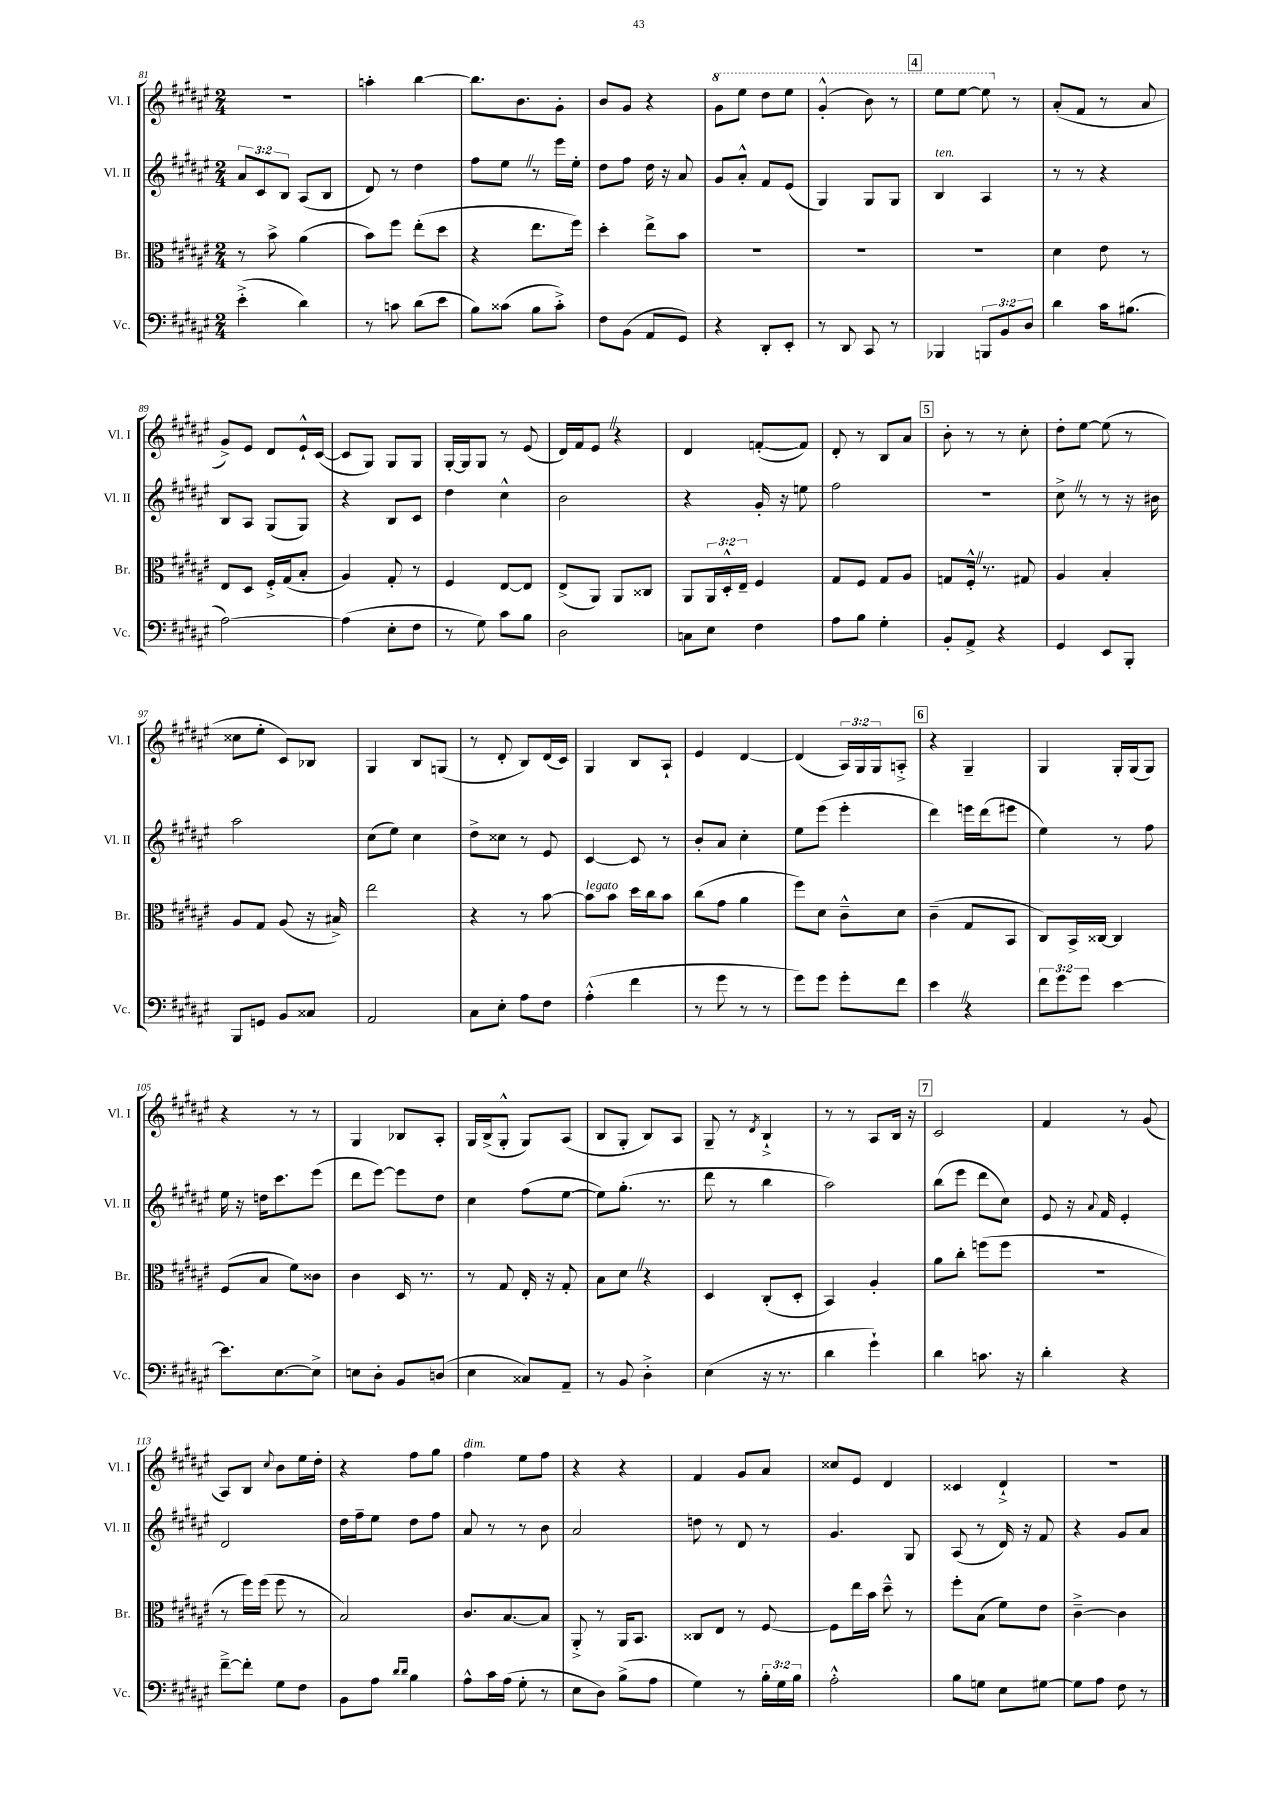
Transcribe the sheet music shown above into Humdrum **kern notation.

**kern	**kern	**kern	**kern
*part4	*part3	*part2	*part1
*staff4	*staff3	*staff2	*staff1
*I"Vc.	*I"Br.	*I"Vl. II	*I"Vl. I
*I'Vc.	*I'Br.	*I'Vl. II	*I'Vl. I
*clefF4	*clefC3	*clefG2	*clefG2
*k[f#c#g#d#a#e#]	*k[f#c#g#d#a#e#]	*k[f#c#g#d#a#e#]	*k[f#c#g#d#a#e#]
*M2/4	*M2/4	*M2/4	*M2/4
=81	=81	=81	=81
(4e#'^\	8r	12a#/L	2r
.	.	12c#/	.
.	8b^\	.	.
.	.	12B/J	.
4d#\)	(4a#\	(8A#/L	.
.	.	8B/J	.
=82	=82	=82	=82
8r	8b\L)	8d#/)	4aan'\
8cn\	8ff#\J	8r	.
(8d#\L	(8ee#'\L	4dd#\	[4bb\
8e#\J	8dd#\J	.	.
=83	=83	=83	=83
8B\L)	4r	8ff#\L	8.bb\L]
(8c##X\J	.	8ee#Z\J	.
.	.	.	8.b\
8B\L	8.ee#\L	8r	.
8c##'^\J)	.	16eee#\LL	8g#'\J
.	16ff#\Jk)	16ee#'\JJ	.
=84	=84	=84	=84
8F#\L	4dd#'\	8dd#\L	8b/L
(8BB\J	.	8ff#\J	8g#/J
8AA#/L	8ee#^\L	16dd#\	4r
.	.	16r	.
8GG#/J)	8b\J	8a#/	.
=85	=85	=85	=85
*	*	*	*8va
4r	2r	8g#/L	8gg#\L
.	.	8a#'^^/J	8eee#\J
8DD#'/L	.	8f#/L	8ddd#\L
8EE#'/J	.	(8e#/J	8eee#\J
=86	=86	=86	=86
8r	2r	4G#/)	(4gg#'^^/
8DD#/	.	.	.
8CC#/	.	8G#/L	8bb\)
8r	.	8G#/J	8r
!!LO:REH:place=s1:t=4
=87	=87	=87	=87
!	!	!LO:TX:a:i:t=ten.	!
4BBB-X/	2r	4B/	8eee#\L
.	.	.	[8eee#\J
12BBBn/L	.	4A#/	8eee#\]
12BB/	.	.	.
*	*	*	*X8va
.	.	.	8r
12D#/J	.	.	.
=88	=88	=88	=88
4d#\	4d#\	8r	(8a#'/L
.	.	8r	8f#/J
16c#\KL	8e#\	4r	8r
(8.B#X\J	.	.	.
.	8r	.	8a#/
!!LO:LB:g=z
=89	=89	=89	=89
[2A#\)	8E#/L	8B/L	8g#^/L)
.	8D#/J	8A#/J	8e#/J
.	16F#'^/LL	(8G#/L	8d#/L
.	(16G#/J	.	.
.	8B'/J	8G#/J)	16e#`^^/L
.	.	.	([16c#/JJ
=90	=90	=90	=90
(4A#\]	4A#/)	4r	8c#/L]
.	.	.	8G#/J)
8E#'\L	8G#'/	8B/L	8G#/L
8F#\J	8r	8c#/J	8G#/J
=91	=91	=91	=91
8r	4F#/	4dd#\	[16G#'/LL
.	.	.	16G#/J]
8G#\)	.	.	8G#/J
8c#\L	[8E#/L	4cc#^^\	8r
8B\J	8E#/J]	.	(8e#/
=92	=92	=92	=92
2D#\	(8E#^/L	2b\	16d#/LL)
.	.	.	16f#/J
.	8AA#/J)	.	8e#Z/J
.	8AA#/L	.	4r
.	8C##X/J	.	.
=93	=93	=93	=93
8Cn\L	8AA#/L	4r	4d#/
8E#\J	24AA#/L	.	.
.	24D#'^^/	.	.
.	24E#~/JJ	.	.
4F#\	4F#/	16g#'/	([8fn'/L
.	.	16r	.
.	.	8een\	8f/J])
=94	=94	=94	=94
8A#\L	8G#/L	2ff#\	8d#'/
8B\J	8F#/J	.	8r
4G#'\	8G#/L	.	8B/L
.	8A#/J	.	8a#/J
!!LO:REH:place=s1:t=5
=95	=95	=95	=95
8BB'/L	8Gn/L	2r	8b'\
8AA#^/J	16F#'^^Z/Jk	.	8r
.	8.r	.	.
4r	.	.	8r
.	8G#X/	.	8cc#'\
=96	=96	=96	=96
4GG#/	4A#/	8cc#^Z\	8dd#'\L
.	.	8r	[8ee#\J
8EE#/L	4B'/	8r	(8ee#\]
8BBB'/J	.	16r	8r
.	.	16b#X\	.
!!LO:LB:g=z
=97	=97	=97	=97
8BBB/L	8A#/L	2aa#\	8cc##X\L
8GGn/J	8G#/J	.	8ee#'\J
8BB/L	(8A#/	.	8c#/L)
8C##X/J	16r	.	8B-X/J
.	16B#X^/)	.	.
=98	=98	=98	=98
2AA#/	2ee#\	(8cc#\L	4G#/
.	.	8ee#\J)	.
.	.	4cc#\	8B/L
.	.	.	(8Gn/J
=99	=99	=99	=99
8C#\L	4r	8dd#^\L	8r
8E#'\J	.	8cc##X\J	8d#'/
8A#\L	8r	8r	8B/L)
8F#\J	[8b\	8e#/	(16d#/L
.	.	.	16c#/JJ)
=100	=100	=100	=100
!	!LO:TX:a:i:t=legato	!	!
(4A#'^^\	8b\L]	[4c#/	4G#/
.	8b\J	.	.
4f#\	16dd#\LL	8c#/]	8B/L
.	16cc#\J	.	.
.	8b\J	8r	8A#`/J
=101	=101	=101	=101
8r	(8cc#\L	8b'/L	4e#/
8g#\	8g#\J	8a#/J	.
8r	4a#\	4cc#'\	[4d#/
8r	.	.	.
=102	=102	=102	=102
8g#\L)	8ff#\L)	8ee#\L	(4d#/]
8g#\J	8d#\J	(8eee#\J	.
8g#'\L	8c#~^^\L	4eee#'\	24A#/LL)
.	.	.	24G#/
.	.	.	24G#/J
8f#\J	8d#\J	.	8An'^/J
!!LO:REH:place=s1:t=6
=103	=103	=103	=103
4e#Z\	(4c#~\	4ddd#\)	4r
4r	8G#/L	16eeen\LL	4G#~/
.	.	(16ddd#\J	.
.	8BB/J	8eee#X\J	.
=104	=104	=104	=104
12f#\L	8C#/L)	4ee#\)	4G#/
12g#\	.	.	.
.	16BB^/L	.	.
12g#\J	.	.	.
.	[16C##X/JJ	.	.
[4e#\	4C##/]	8r	16G#'/LL
.	.	.	(16G#/J
.	.	8ff#\	8G#/J)
!!LO:LB:g=z
=105	=105	=105	=105
8.e#\L]	(8F#/L	16ee#\	4r
.	.	16r	.
.	8B/J	16ddn\KL	.
[8.E#\	.	8.ccc#\	.
.	8f#\L)	.	8r
8E#^\J]	8c##X\J	(8eee#\J	8r
=106	=106	=106	=106
8En\L	4c#\	8ddd#\L	4G#/
8D#'\J	.	[8eee#\J)	.
8BB/L	16D#/	8eee#\L]	8B-X/L
.	8.r	.	.
(8Dn/J	.	8dd#\J	8A#'/J
=107	=107	=107	=107
4E#\	8r	4cc#\	16G#/LL
.	.	.	(16B^/J
.	8G#/	.	8G#'^^/J
8C##X/L)	16E#'/	(8ff#\L	8G#/L)
.	16r	.	.
8AA#~/J	8G#'/	[8ee#\J	(8A#/J
=108	=108	=108	=108
8r	8B\L	8ee#\L])	8B/L
8BB/	8d#Z\J	(8.gg#'\J	8G#'/J
4D#'^\	4r	.	8B/L)
.	.	8.r	.
.	.	.	8A#/J
=109	=109	=109	=109
(4E#\	4D#/	8ddd#\	8G#~/
.	.	8r	8r
.	.	.	8qd#/
16r	(8C#'/L	4bb\	4B`^/
8.r	.	.	.
.	8D#'/J	.	.
=110	=110	=110	=110
4d#\	4BB/)	2aa#\)	8r
.	.	.	8r
4g#`\)	4A#'/	.	8A#/L
.	.	.	16B/Jk
.	.	.	16r
!!LO:REH:place=s1:t=7
=111	=111	=111	=111
4d#\	8a#\L	(8bb\L	2c#/
.	8cc#'\J	8eee#\J	.
8.cn\	(8ffn\L	8ddd#\L	.
.	8ff\J	8cc#\J)	.
16r	.	.	.
=112	=112	=112	=112
4d#'\	2r	8e#/	4f#/
.	.	16r	.
.	.	8qqa#/	.
.	.	16f#/	.
4r	.	4e#'/	8r
.	.	.	(8g#/
!!LO:LB:g=z
=113	=113	=113	=113
[8f#~^\L	8r	2d#/	8A#/L)
8f#'\J]	16ff#\LL)	.	8B/J
.	(16ff#\JJ	.	.
.	.	.	8qqcc#/
8G#\L	8ff#\	.	8b\L
8F#\J	8r	.	16ee#\L
.	.	.	16dd#'\JJ
=114	=114	=114	=114
8BB\L	2B/)	16dd#\LL	4r
.	.	16ff#~\J	.
8A#\J	.	8ee#\J	.
16qqd#/LL	.	.	.
16qqd#/JJ	.	.	.
4B\	.	8dd#\L	8ff#\L
.	.	8ff#\J	8gg#\J
=115	=115	=115	=115
!	!	!	!LO:TX:a:i:t=dim.
8A#^^\L	8.c#/L	8a#/	4ff#\
16c#\L	.	8r	.
(16A#\JJ	[8.B/	.	.
8G#'\	.	8r	8ee#\L
8r	8B/J]	8b\	8ff#\J
=116	=116	=116	=116
8E#\L	8AA#'^/	2a#/	4r
8D#\J)	8r	.	.
(8B^\L	16AA#/KL	.	4r
.	8.BB/J	.	.
8A#\J	.	.	.
=117	=117	=117	=117
4G#\)	8C##X/L	8ddn\	4f#/
.	8E#/J	8r	.
8r	8r	8d#/	8g#/L
24B'\LL	[8F#/	8r	8a#/J
24G#\	.	.	.
24B\JJ	.	.	.
=118	=118	=118	=118
2A#'^^\	8F#\L]	4.g#/	8cc##X/L
.	16ee#\L	.	8e#/J
.	16b\JJ	.	.
.	8dd#~^^\	.	4d#/
.	8r	8G#/	.
=119	=119	=119	=119
8B\L	8ff#'\L	(8A#/	4c##X/
8Gn\J	(8B\J	8r	.
8E#\L	8f#\L)	16d#/)	4d#`^/
.	.	16r	.
[8G#X\J	8e#\J	8f#/	.
=120	=120	=120	=120
8G#\L]	[4c#~^\	4r	2r
8A#\J	.	.	.
8F#\	4c#\]	8g#/L	.
8r	.	8a#/J	.
==	==	==	==
*-	*-	*-	*-
